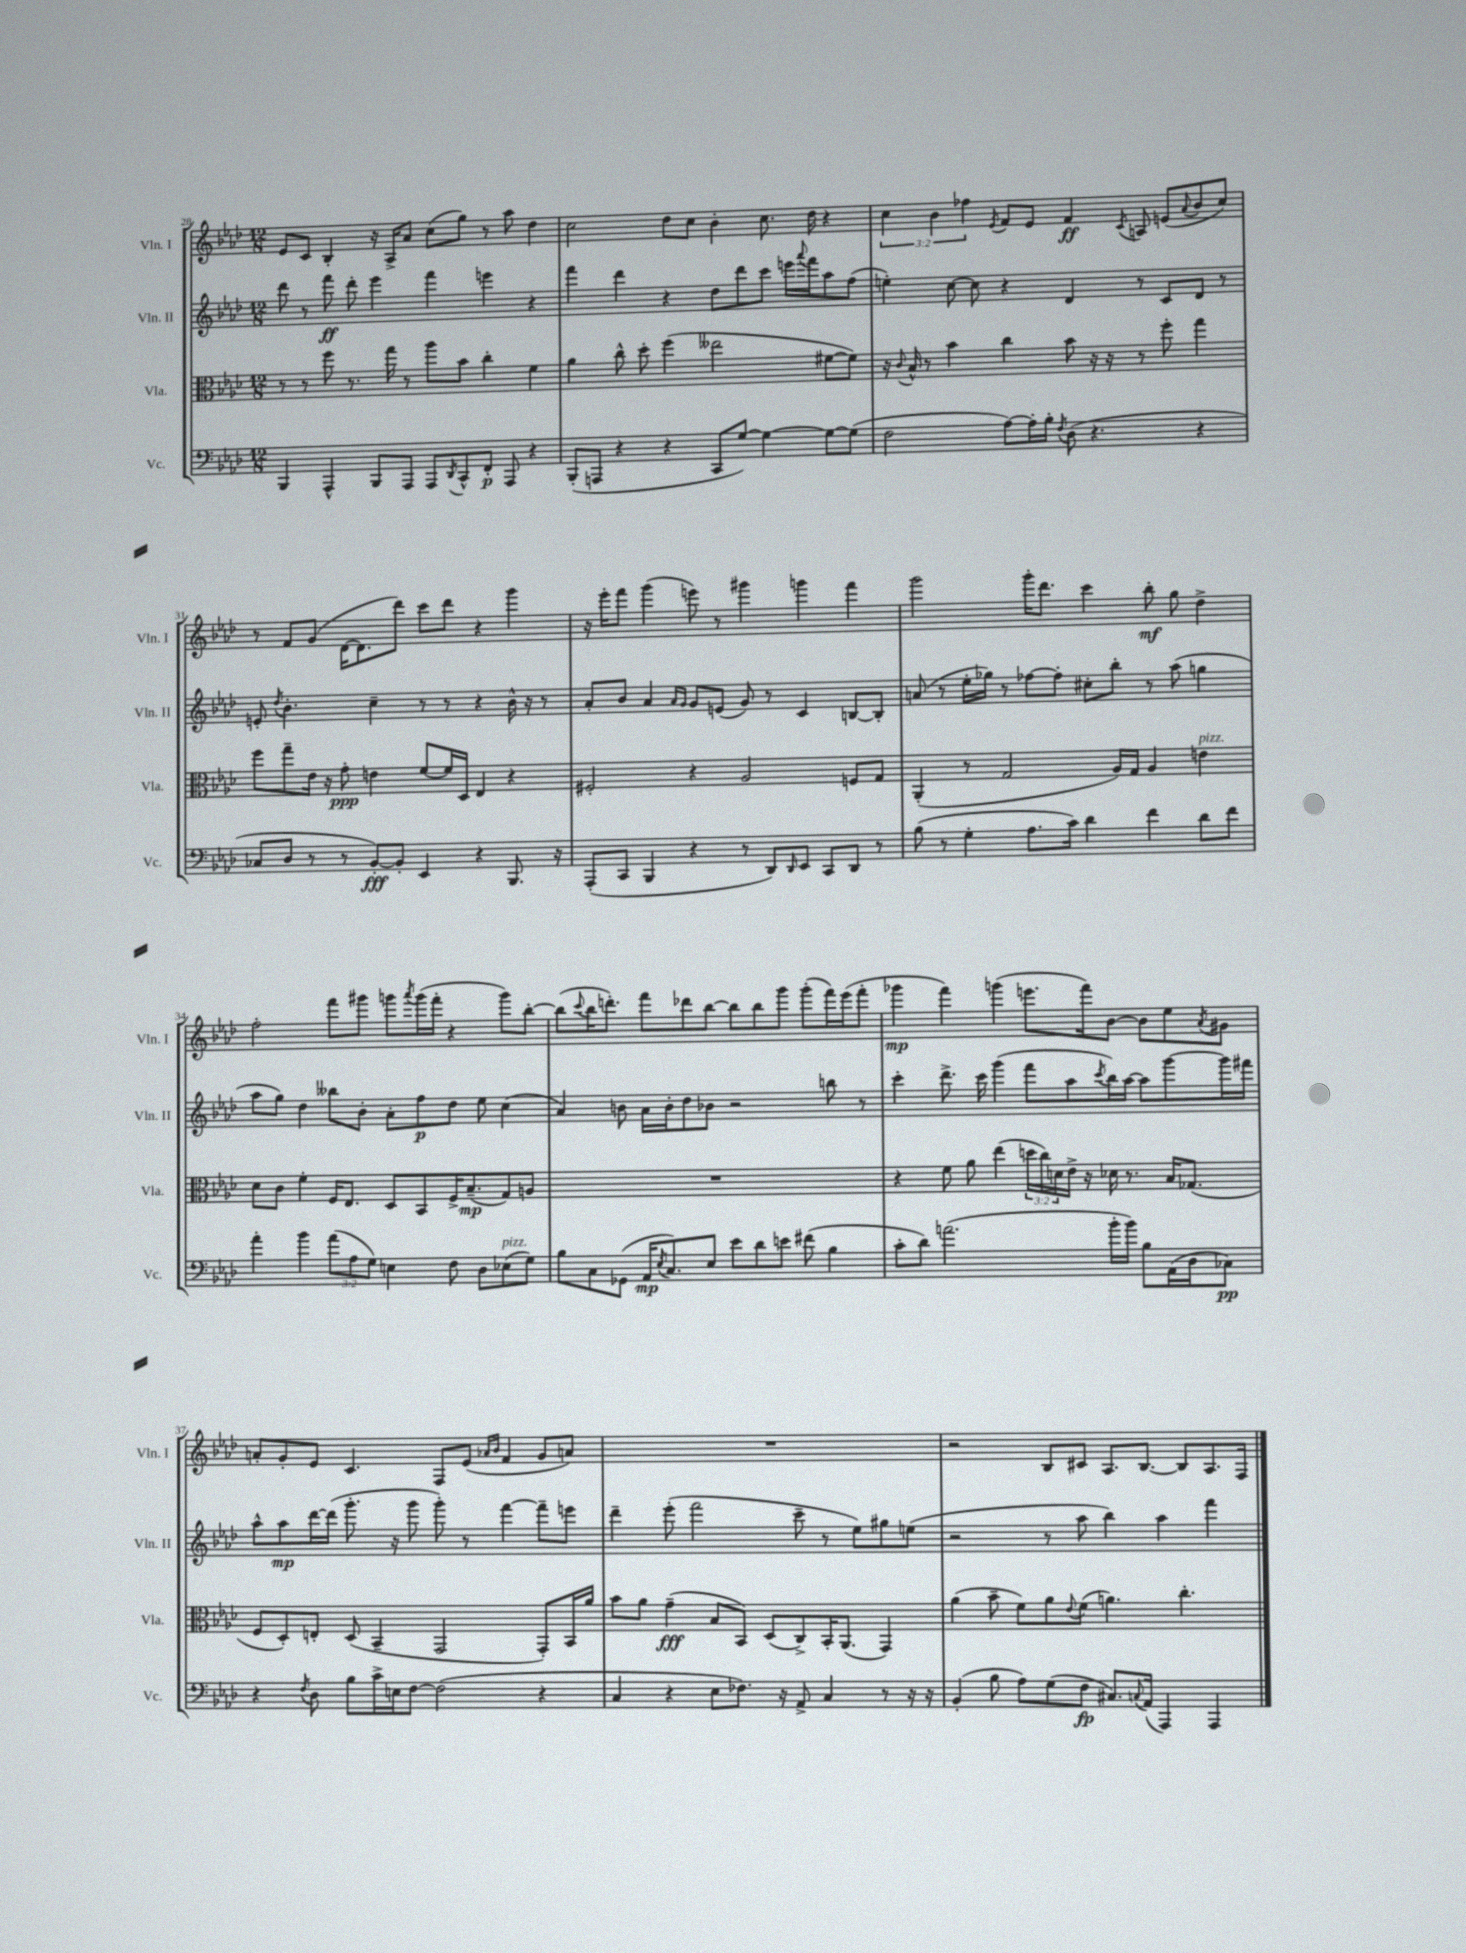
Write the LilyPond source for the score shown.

<<
\new StaffGroup <<
\new Staff = "s0" \with { instrumentName = "Vln. I" shortInstrumentName = "Vln. I" } {
    \clef treble \key aes \major \numericTimeSignature \time 12/8 \override Staff.TupletNumber.text = #tuplet-number::calc-fraction-text
    ees'8 c'8 bes4-. r16 aes16-> aes'8 c''8( g''8) r8 aes''8 des''4 |
    c''2 des''8 c''8 bes'4-. c''8. des''16 r4 |
    \tuplet 3/2 { c''4 bes'4 fes''4 } \acciaccatura { ees'8 } f'8 ees'8 f'4\ff \acciaccatura { c'8 } a8 e'8( \appoggiatura { aes'8 } bes'8 c''8) |
    r8 f'8 g'8( des'16~ des'8. des'''8) c'''8 des'''8 r4 g'''4 |
    r16 ees'''16-. f'''8 g'''4( e'''8) r8 gis'''4 g'''4 f'''4 |
    g'''2 g'''16-. des'''8. c'''4 bes''8-.\mf g''8 des''4-> |
    f''2-. f'''8 gis'''8 g'''8 \acciaccatura { aes'''8 } g'''16( f'''16-. r4 g'''8) bes''8~-. |
    bes''8( \appoggiatura { c'''8 } bes''16 d'''8.-.) f'''8 des'''8 bes''8~ bes''8 bes''8 g'''8 g'''8-.( f'''16) ees'''16( f'''8-. |
    ges'''4\mp f'''4) g'''4( e'''8. f'''16) bes'8~ bes'8 ees''8 \acciaccatura { aes'8 } gis'8 |
    a'8-. g'8-. ees'8 c'4. f8 ees'8( \grace { aes'16 bes'16 } f'4 g'8 a'8) |
    R1. |
    r2 bes8 cis'8 aes8. bes8.~ bes8 aes8. f16 \bar "|." |
}
\new Staff = "s1" \with { instrumentName = "Vln. II" shortInstrumentName = "Vln. II" } {
    \clef treble \key aes \major \numericTimeSignature \time 12/8
    des'''8 r8 f'''8\ff des'''8-. ees'''4 f'''4 e'''4 r4 |
    f'''4 des'''4 r4 des''8 des'''8 c'''8 e'''16 \appoggiatura { aes'''8 } f'''16 aes''8 f''8( |
    e''4-.) c''8~ c''8 r4 des'4 r8 c'8 des'8 r8 |
    e'8-. \acciaccatura { des''8 } bes'4.-. c''4-- r8 r8 r4 bes'16-^ r16 r8 |
    aes'8-. bes'8 aes'4 \grace { aes'16 g'16 } g'8 e'8( g'8) r8 c'4 b8~ b8-. |
    a'8( r8 ees''16-. ges''16) r8 fes''8~ fes''8-. cis''8-. bes''8-. r8 aes''8( g''4 |
    aes''8 g''8) des''4 beses''8 bes'8-. aes'8-. f''8\p des''8 ees''8 c''4( |
    aes'4) b'8 aes'16 b'16-. des''8 bes'8 r2 b''8 r8 |
    c'''4-. des'''8.-> c'''16 g'''4( f'''8 aes''8 \acciaccatura { c'''8 } bes''16) aes''16~ aes''8 g'''8~ g'''16 fis'''16 |
    aes''8-^ aes''8\mp des'''16~ des'''16( g'''8.-. r16 g'''8 g'''8-.) r8 f'''4~ f'''8-- e'''8 |
    des'''4-- ees'''8-.( f'''2 c'''8-- r8 ees''8) gis''8 e''8( |
    r2 r8 aes''8 bes''4) aes''4 f'''4 \bar "|." |
}
\new Staff = "s2" \with { instrumentName = "Vla." shortInstrumentName = "Vla." } {
    \clef alto \key aes \major \numericTimeSignature \time 12/8 \override Staff.TupletNumber.text = #tuplet-number::calc-fraction-text
    r8 r8 f''8 r8. g''16 r8 aes''8 bes'8 c''4-. f'4 |
    aes'4 c''8-^ des''8-. f''4( eeses''2 fis'8~ fis'8) |
    r16 \appoggiatura { c'8 } bes16-^ r8 bes'4 c''4 bes'8 r16 r16 r8 f''8-. g''4 |
    f''8 g''8-- ees'16 r16 g'8-.\ppp e'4 f'8~ f'16 des16 ees4 r4 |
    fis2-. r4 aes2 f8 g8 |
    aes,4-.( r8 g2 aes16) g16 aes4 e'4^\markup { \italic "pizz." } |
    des'8 c'8 f'4-. f16 ees8. des8 bes,8 f16-> bes8.--\mp( g8) a8 |
    R1. |
    r4 f'8 aes'8 ees''4( \tuplet 3/2 { d''16 c''16) d'16 } ees'16-> r16 des'16 r8. bes16 ges8.( |
    f8 des8-.) e8-. des8( bes,4-- g,2 g,8-.) bes,16 aes'16 |
    bes'8 aes'8 g'4--\fff( bes8 bes,8) des8( c8->) bes,16-. aes,8.( g,4) |
    aes'4( bes'8-- f'8) aes'8 \appoggiatura { ees'8 } f'8( a'4.) c''4.-. \bar "|." |
}
\new Staff = "s3" \with { instrumentName = "Vc." shortInstrumentName = "Vc." } {
    \clef bass \key aes \major \numericTimeSignature \time 12/8 \override Staff.TupletNumber.text = #tuplet-number::calc-fraction-text
    bes,,4 aes,,4-^ bes,,8 aes,,8 aes,,8 \acciaccatura { des,8 } c,8-^ f,8-.\p aes,,8 r4 |
    bes,,8-.( a,,8 r4 r4 c,8 g8~) g4~ g8~ g8( |
    f2 aes8~) aes16-. bes16-. \acciaccatura { f8 } des8( r4. r4 |
    ces8 des8 r8 r8 bes,8~-.\fff) bes,8-. ees,4 r4 bes,,8. r16 |
    aes,,8-.( c,8 bes,,4 r4 r8 des,8) \grace { des,16 } ees,8 c,8 des,8 r8 |
    bes8( r8 g4-. aes8. c'16) des'4 f'4 des'8 f'8 |
    aes'4-. bes'4 \tuplet 3/2 { aes'8( aes8 g8) } e4 f8 des8 ees8^\markup { \italic "pizz." }( g8) |
    bes8 c8 ges,8( aes,16\mp \acciaccatura { ees8 } c8.) ees8 ees'8 des'8 e'8 fis'8( bes4 |
    c'8-. des'8) a'2.( bes'16-. bes'16) bes8 aes,16( des16 ces8\pp) |
    r4 \acciaccatura { f8 } des8 bes8 c'16-> e16 f8~ f2( r4 |
    c4 r4 ees8 fes8.) r16 aes,8-> c4 r8 r16 r16 |
    bes,4-.( bes8 aes8) g8( f8\fp cis8.) \appoggiatura { c8 } aes,16( aes,,4) aes,,4 \bar "|." |
}
>>
>>
\layout { \context { \Score currentBarNumber = #28 } }
